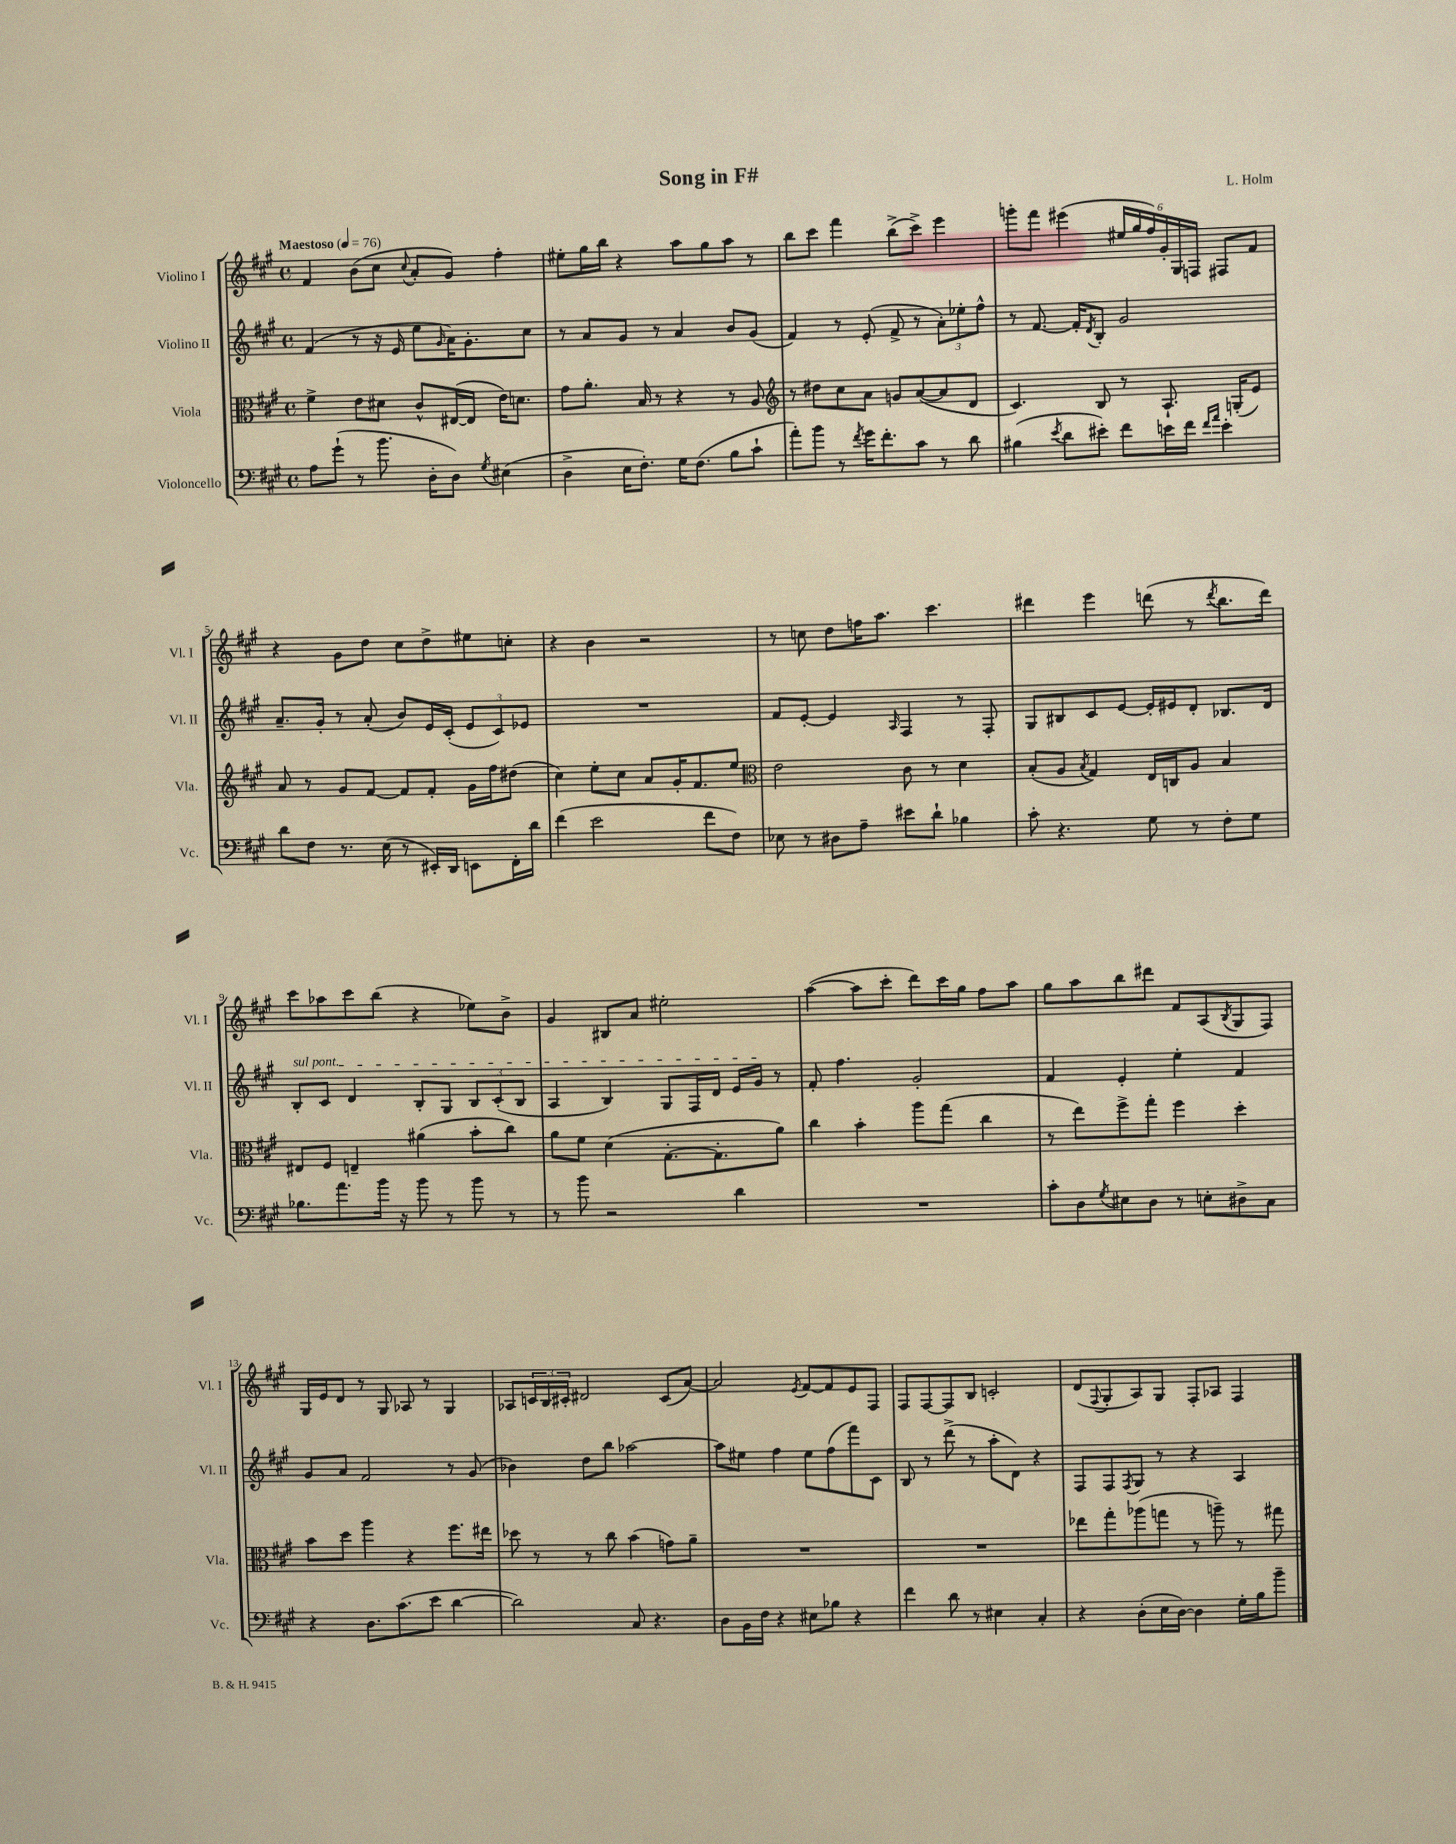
\header { title = "Song in F#" composer = "L. Holm" }
<<
\new StaffGroup <<
\new Staff = "s0" \with { instrumentName = "Violino I" shortInstrumentName = "Vl. I" } {
    \clef treble \key a \major \defaultTimeSignature \time 4/4 \tempo "Maestoso" 4 = 76
    fis'4 b'8( cis''8 \appoggiatura { cis''8 } a'8-. gis'8) fis''4-. |
    eis''8-. gis''16 b''16 r4 a''8 gis''8 a''8 r8 |
    b''8 cis'''8 fis'''4 b''8->( cis'''8->) e'''4 |
    g'''8-. fis'''8 eis'''4( \tuplet 6/4 { eis''16 gis''16 fis''16) gis'16-. gis16 f16 } fis8 fis'8 |
    r4 gis'8 d''8 cis''8 d''8-> eis''8 c''8-. |
    r4 b'4 r2 |
    r8 c''8 d''8 f''16 a''8. cis'''4. |
    dis'''4 e'''4 d'''8( r8 \acciaccatura { d'''8 } b''8. d'''16) |
    cis'''8 aes''8 cis'''8 b''8( r4 ees''8) b'8-> |
    gis'4 bis8 a'8 eis''2-. |
    a''4~( a''8 cis'''8-. d'''8) cis'''16 gis''16 fis''8 a''8 |
    gis''8 a''8 b''8 dis'''8 fis'8 a8( \acciaccatura { b8 } gis8 fis8) |
    gis16 e'16 d'8 r8 gis8 aes8 r8 gis4 |
    aes8 \tuplet 3/2 { c'16 b16 cis'16-. } dis'2 cis'8( a'8~) |
    a'2 \acciaccatura { e'8 } fis'8~ fis'8 e'8 fis8 |
    fis8 fis8~ fis8 b8 c'2-. |
    d'8( \appoggiatura { fis8 } gis8-. a8) gis8 fis8-. aes8 fis4 \bar "|." |
}
\new Staff = "s1" \with { instrumentName = "Violino II" shortInstrumentName = "Vl. II" } {
    \clef treble \key a \major \defaultTimeSignature \time 4/4
    fis'4( r8 r16 e'16 e''8 \grace { gis'16 } a'16) gis'8.-. cis''8 |
    r8 a'8 gis'8 r8 a'4 b'8 gis'8( |
    fis'4) r8 e'8-.( fis'8-> r8 \tuplet 3/2 { a'8-.) ees''8-. fis''8-^ } |
    r8 fis'8.~ fis'16-. \acciaccatura { d'8 } b8-. gis'2 |
    a'8.-- gis'16-. r8 a'8-.( b'8) e'16 cis'16-.( \tuplet 3/2 { e'8 cis'8) ees'8 } |
    R1 |
    fis'8 e'8~-. e'4 \grace { a16 } fis4 r8 fis8-. |
    gis8 bis8 cis'8 e'8~ e'16-. eis'16 d'8-. bes8. d'16 |
    \once \override TextSpanner.bound-details.left.text = \markup { \italic "sul pont." } b8-.\startTextSpan cis'8 d'4 b8-. gis8 \tuplet 3/2 { b8 cis'8-.( b8 } |
    a4 b4) gis8 fis16 d'16 e'16 gis'16\stopTextSpan r8 |
    fis'8-. fis''4. gis'2-. |
    fis'4 e'4-. e''4-. fis'4 |
    gis'8 a'8 fis'2 r8 gis'8( |
    bes'4) d''8 b''8 aes''2~ |
    aes''8 eis''8 fis''4 eis''8 fis''8( fis'''8) cis'8 |
    b8 r8 d'''8->( r8 a''8-. d'8) r4 |
    fis8 fis8 \acciaccatura { fis8 } gis8 r8 r4 a4 \bar "|." |
}
\new Staff = "s2" \with { instrumentName = "Viola" shortInstrumentName = "Vla." } {
    \clef alto \key a \major \defaultTimeSignature \time 4/4
    fis'4-> e'8 dis'8 cis'8-^ eis16~( eis16 e'16) d'8. |
    gis'8 a'8.-. b16 r8 r4 r8 a8 |
    \clef treble r8 dis''8 cis''8 a'8 g'8 a'8~( a'8 d'8 |
    cis'4.) b8 r8 a8.-! g16-.( e'8) |
    a'8 r8 gis'8 fis'8~ fis'8 fis'8-. gis'16 fis''16 dis''8( |
    cis''4) e''8-. cis''8 a'8 gis'16-. fis'8. e''8 |
    \clef alto e'2 cis'8 r8 d'4 |
    b8-.( a8 \acciaccatura { b8 } gis4) e16 c16 a8 b4 |
    eis8 fis8 e4-- ais'4( b'8-. cis''8) |
    a'8 fis'8 d'4( gis8.~-. gis8.-. a'8) |
    cis''4 b'4-. a''8 gis''8( cis''4 |
    r8 e''8) fis''8-> gis''8-. fis''4 d''4-. |
    b'8 d''8 a''4 r4 fis''8. eis''16 |
    des''8 r8 r8 cis''8 b'4( g'8) a'8-- |
    R1 |
    R1 |
    ees''8 gis''8-. aes''8( g''8 r8 a''8--) r8 gis''8 \bar "|." |
}
\new Staff = "s3" \with { instrumentName = "Violoncello" shortInstrumentName = "Vc." } {
    \clef bass \key a \major \defaultTimeSignature \time 4/4
    a8 gis'8-!( r8 b'8. d16-. d8) \acciaccatura { gis8 } eis4( |
    d4-> e16 fis8.-.) gis16 fis8.( b8 cis'8-! |
    a'8-.) b'8 r8 \acciaccatura { fis'8 } gis'16 fis'8.-. cis'8 r8 d'8 |
    bis4( \acciaccatura { e'8 } d'8 eis'8-.) fis'8 e'16 fis'16 \grace { fis'16 a'16 } e'4-. |
    d'8 fis8 r8. e16( r8 eis,16-.) d,16 e,8 fis,16-. d'16 |
    fis'4( e'2 fis'8 fis8) |
    ees8 r8 dis8 a8-- eis'8 d'8-! bes4 |
    cis'8-. r4. gis8 r8 fis8-. gis8 |
    bes8. a'8. b'16 r16 b'8 r8 b'8 r8 |
    r8 b'8 r2 d'4 |
    R1 |
    cis'8-. d8 \acciaccatura { gis8 } eis8 d8 r8 e8-. dis8-> cis8 |
    r4 d8. cis'8.( e'8 d'4~ |
    d'2) cis8 r4. |
    d8 b,16 fis16 r4 eis8 bes8 r4 |
    fis'4 d'8 r8 eis4 cis4-. |
    r4 d8-.( e16 d16~) d4 gis16-. b16 b'8-- \bar "|." |
}
>>
>>
